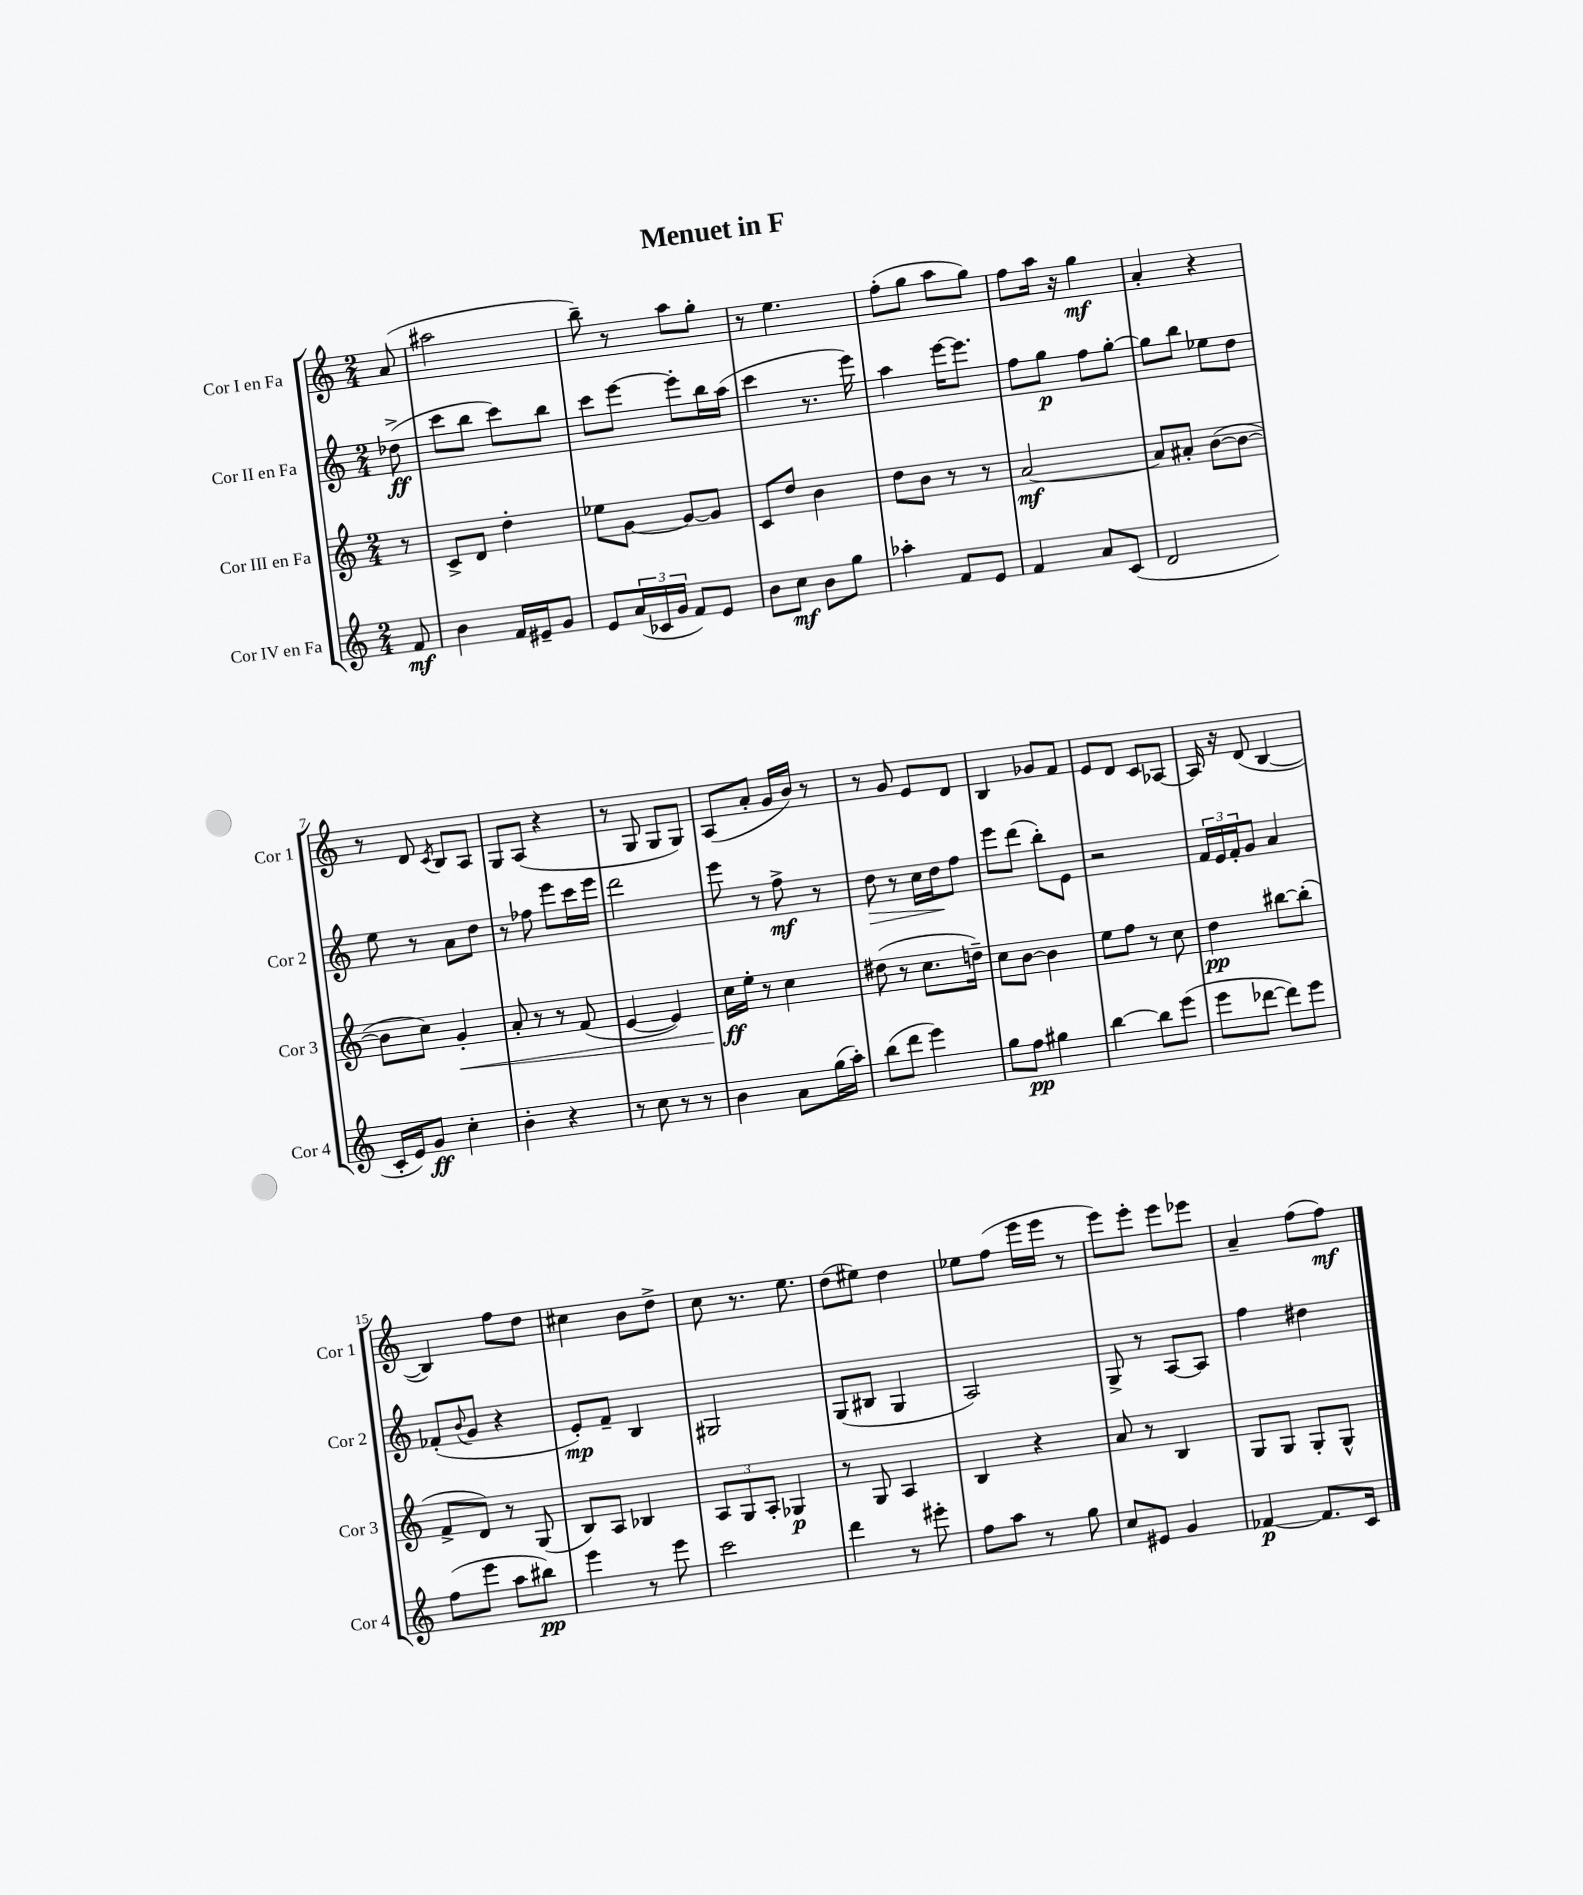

**kern	**kern	**kern	**kern
*staff4	*staff3	*staff2	*staff1
*clefG2	*clefG2	*clefG2	*clefG2
*k[]	*k[]	*k[]	*k[]
*M2/4	*M2/4	*M2/4	*M2/4
8f	8r	(8dd-^	(8a
=	=	=	=
4b	8c^	8ccc	2aa#
.	8d	8bb	.
16f	4dd'	8ccc)	.
16e#~	.	.	.
8g	.	8bb	.
=	=	=	=
8e	8ee-	8ccc	8bb~)
(24a	[8g	[8eee	8r
24c-	.	.	.
24g	.	.	.
8f)	8g_	8eee']	8aa
8e	8g]	16bb	8gg'
.	.	(16aa	.
=	=	=	=
8b	8c	4ccc	8r
8cc	8dd	.	4.ee
8b	4b	8.r	.
8gg	.	.	.
.	.	16eee)	.
=	=	=	=
4aa-'	8dd	4aa	(8ff'
.	8b	.	8gg
8f	8r	[16eee	8aa
.	.	8.eee]	.
8e	8r	.	8gg)
=	=	=	=
4f	[2a	8ff	8ff
.	.	8gg	16aa
.	.	.	16r
8a	.	8ff	4gg
(8c	.	[8gg'	.
=	=	=	=
2d	8a]	8gg]	4a'
.	8a#'	8bb	.
.	([8b	8ee-	4r
.	8b_	8dd	.
=	=	=	=
16c'	8b]	8ee	8r
16e)	.	.	.
8g	8cc)	8r	8d
.	.	.	8qc
4cc'	4g'	8a	8B
.	.	8dd	8A
=	=	=	=
4b'	8a'	8r	8G
.	8r	8ff-	(8A
4r	8r	8eee	4r
.	(8f	16ccc	.
.	.	16eee	.
=	=	=	=
8r	[4e	2ddd	8r
8cc	.	.	8G
8r	4e])	.	8G
8r	.	.	8G)
=	=	=	=
4b	16cc	8eee	(8A
.	16ee'	.	.
.	8r	8r	8a'
8a	4cc	8ff^	16g
.	.	.	16b)
(16gg	.	8r	8r
16aa')	.	.	.
=	=	=	=
(8bb	(8dd#	8dd	8r
8ddd	8r	8r	8g
4eee)	8.cc	16cc	8e
.	.	16dd	.
.	.	8ff	8d
.	16dd~)	.	.
=	=	=	=
8gg	8cc	8eee	4B
8ff	[8b	(8ddd	.
4gg#	4b]	8bb')	8g-
.	.	8e	8f
=	=	=	=
[4bb	8ee	2r	8e
.	8ff	.	8d
8bb]	8r	.	8c
(8eee	8cc	.	[8A-
=	=	=	=
8eee	4dd	24f	16A-]
.	.	24e	.
.	.	.	16r
.	.	24f'	.
[8ddd-	.	8g	(8d
8ddd-])	[8bb#	4a	[4B
8eee	(8bb#']	.	.
=	=	=	=
(8ff	8f^	(8f-'	4B])
.	.	8qqb	.
8eee	8d)	8g	.
8aa	8r	4r	8ff
8bb#)	(8G	.	8dd
=	=	=	=
4eee	8B)	8e')	4cc#
.	8A	8f~	.
8r	4B-	4B	8b
8eee	.	.	8dd^
=	=	=	=
2ccc	12A	2G#	8cc
.	12G	.	.
.	.	.	8.r
.	12A'	.	.
.	4G-	.	.
.	.	.	8.ee
=	=	=	=
4ddd	8r	(8G	(8dd
.	8G	8B#	8ee#)
8r	4A	4G	4dd
8eee#'	.	.	.
=	=	=	=
8ff	4B	2A)	8ee-
8aa	.	.	(8ff
8r	4r	.	16eee
.	.	.	16eee
8gg	.	.	8r
=	=	=	=
8cc	8a	8G^	8eee)
8e#	8r	8r	8eee'
4g	4B	[8A	8eee
.	.	8A]	8eee-
=	=	=	=
[4f-	8G	4ff	4a~
.	8G	.	.
8.f-]	8G'	4dd#	(8ff
.	8G^^	.	8ff)
16c	.	.	.
==	==	==	==
*-	*-	*-	*-
